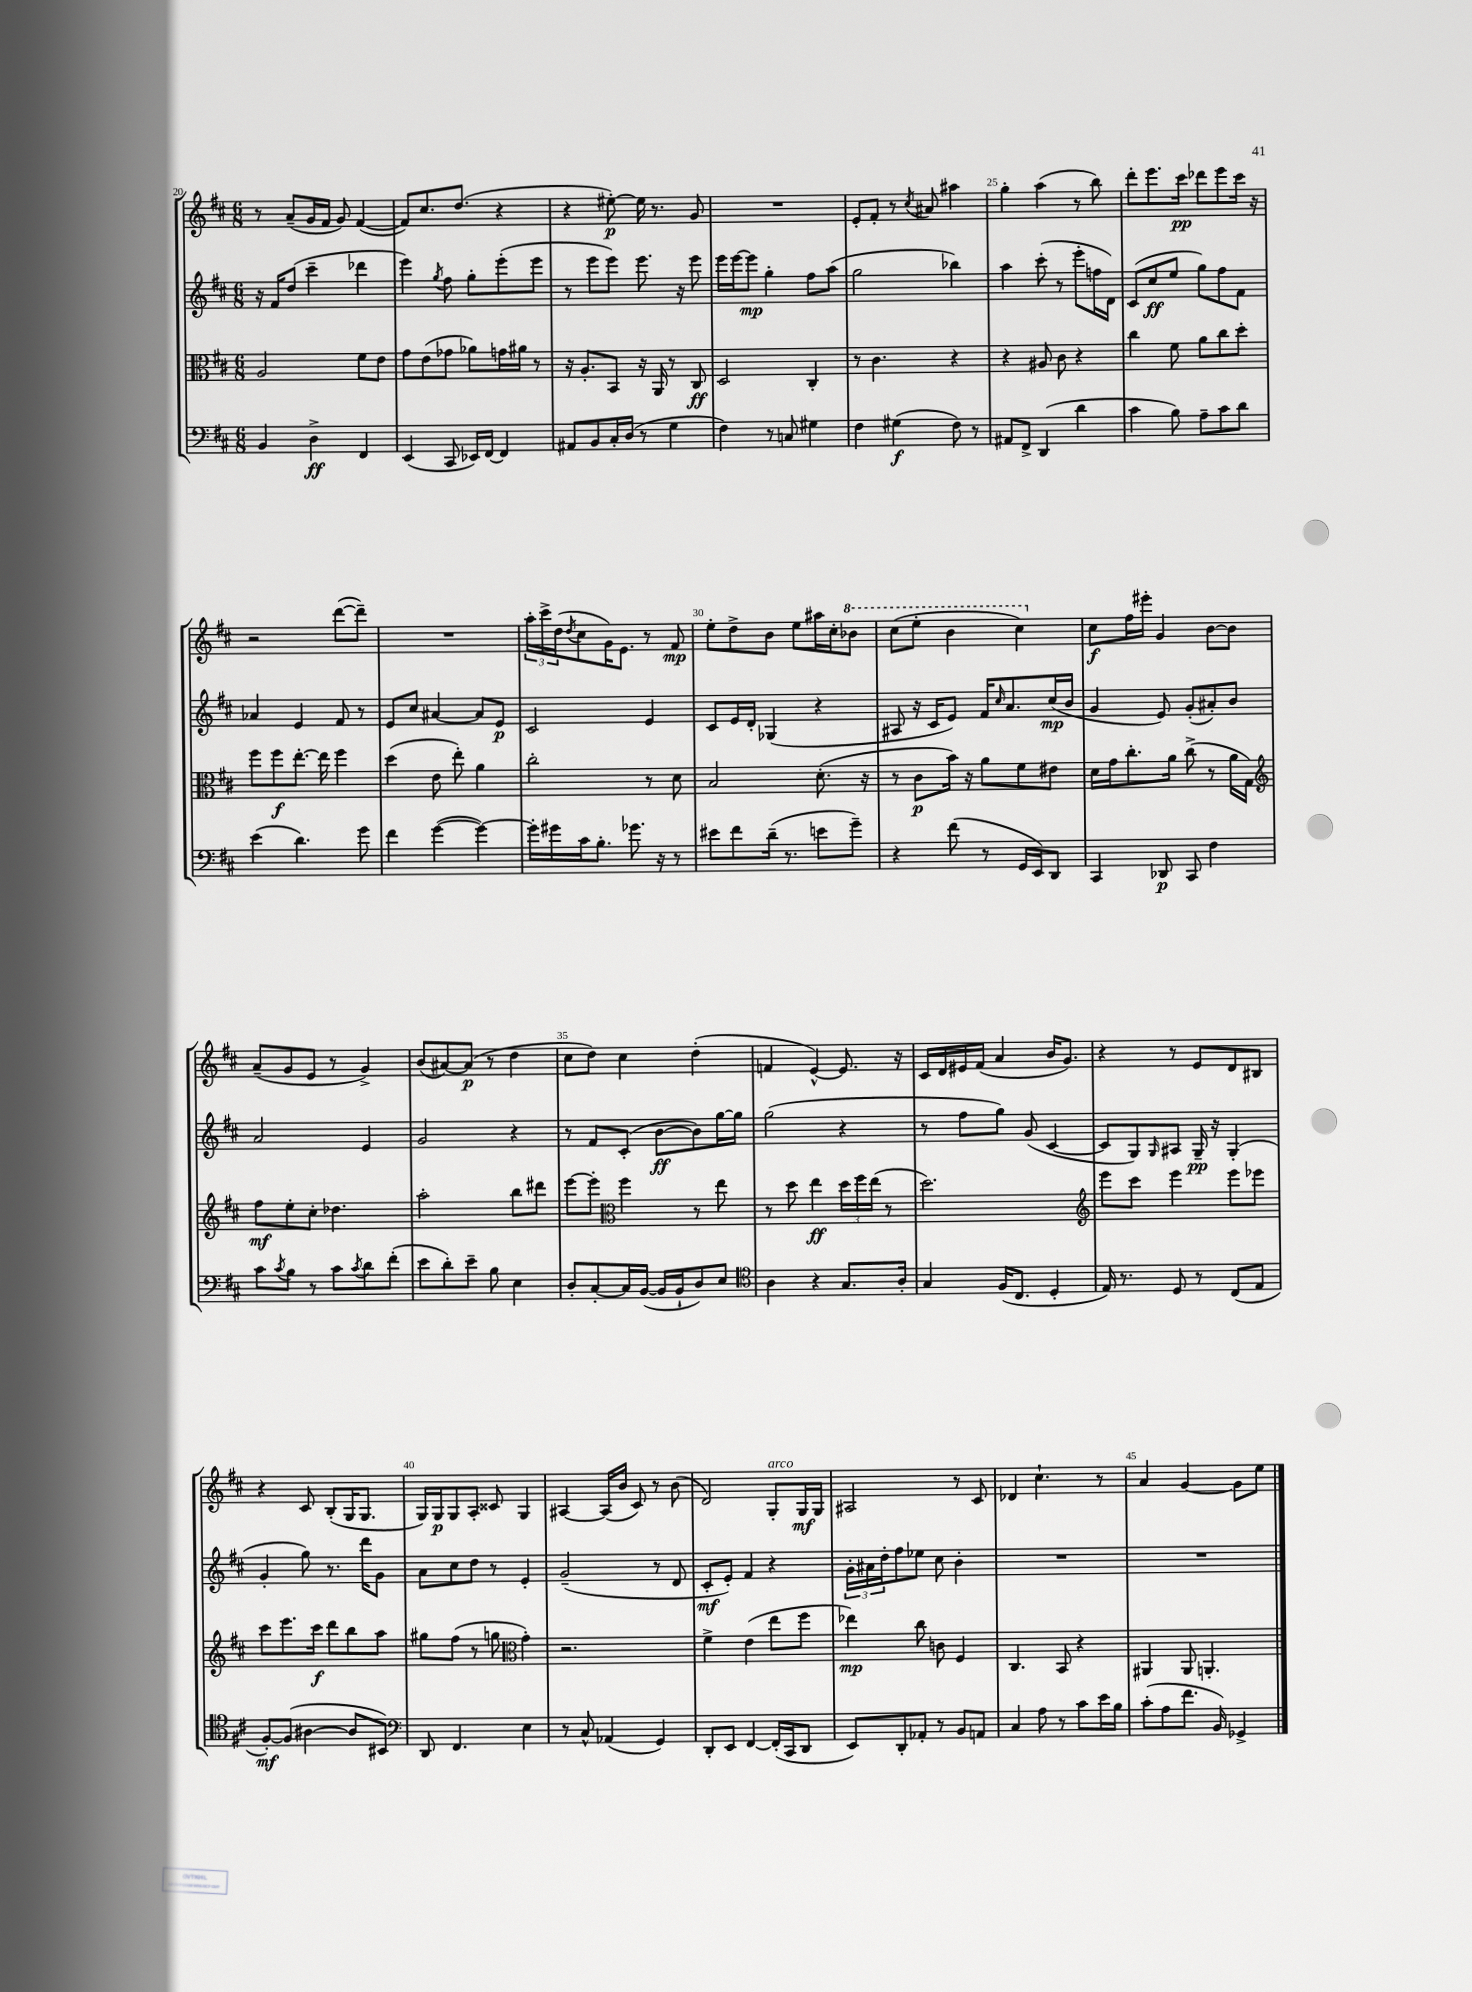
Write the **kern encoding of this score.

**kern	**kern	**kern	**kern
*staff4	*staff3	*staff2	*staff1
*clefF4	*clefC3	*clefG2	*clefG2
*k[f#c#]	*k[f#c#]	*k[f#c#]	*k[f#c#]
*M6/8	*M6/8	*M6/8	*M6/8
4BB	2A	16r	8r
.	.	16f#	.
.	.	(8dd	(8a~
4D^	.	4ccc#~	16g
.	.	.	16f#
.	.	.	8g)
4FF#	8f#	4ddd-	([4f#
.	8e	.	.
=	=	=	=
(4EE	8g	4eee)	8f#])
.	(8e	.	8.cc#
.	.	8qgg	.
8CC#	8g-	8ff#	.
.	.	.	(8.dd
16EE-)	8a-)	8gg'	.
[16FF#	.	.	.
4FF#]	16g	(8eee'	4r
.	16a#	.	.
.	8r	8eee	.
=	=	=	=
8AA#	16r	8r	4r
.	8.A'	.	.
8BB	.	8eee	.
16C#'	8BB	8eee)	[8ee#')
(16D	.	.	.
8r	16r	8.eee	16ee#]
.	16AA	.	8.r
4G	8r	.	.
.	.	16r	.
.	8C#	8eee	8g
=	=	=	=
4F#)	2D	16eee	2.r
.	.	[16eee	.
.	.	8eee]	.
8r	.	4gg'	.
8C	.	.	.
4G#	4C#'	8ff#	.
.	.	(8aa	.
=	=	=	=
4F#	8r	2gg	8e'
.	4.c#	.	8f#'
(4G#	.	.	8r
.	.	.	8qcc#
.	.	.	8a#
8F#)	4r	4bb-)	4aa#
8r	.	.	.
=	=	=	=
8AA#	4r	4aa	4gg'
8FF#^	.	.	.
(4DD	8A#	(8ccc#'	(4aa
.	8c#	8r	.
4d	4r	8eee'	8r
.	.	16ff	8bb)
.	.	16d)	.
=	=	=	=
4c#	4cc#	(8c#	8ddd'
.	.	8cc#	8.eee
8B)	8f#	8ee	.
.	.	.	16ccc#
8A~	8a	8gg)	8ddd-
8c#	8cc#	8ff#	8eee
8d	8dd'	8f#	16ccc#
.	.	.	16r
=	=	=	=
(4e	8ff#	4a-	2r
.	8ff#	.	.
4.d)	[8.ee'	4e	.
.	16ee]	.	.
.	4ff#	8f#	([8ddd
8g	.	8r	8ddd~])
=	=	=	=
4f#	(4dd	8e	2.r
.	.	8cc#	.
([4g	8e	[4a#	.
.	8ee')	.	.
4g_)	4a	8a#]	.
.	.	8e	.
=	=	=	=
16g']	2cc#'	2c#	24aa'
.	.	.	24ccc#^
16g#	.	.	.
.	.	.	(24dd
.	.	.	8qdd
16c#	.	.	8cc#
8.B'	.	.	.
.	.	.	16g)
.	.	.	8.e
8.g-	.	.	.
.	8r	4e	8r
16r	.	.	.
8r	8d	.	8f#
=	=	=	=
8e#	2B	8c#	8ee'
8f#	.	16e	8dd^
.	.	16d'	.
(16d~	.	(4G-	8b
8.r	.	.	.
.	.	.	8ee
8e	(8.d'	4r	16aa#
.	.	.	16cc#'
8g~)	.	.	8bb-
.	16r	.	.
=	=	=	=
4r	8r	8A#	(8ccc#
.	8c#	16r	8eee'
.	.	16c#	.
(8f#	16b)	8e)	4bb
.	16r	.	.
8r	8a	16f#	.
.	.	16qqcc#	.
.	.	8.a	.
16GG	8f#	.	4ccc#)
16EE)	.	.	.
8DD	8e#	(16cc#	.
.	.	16b	.
=	=	=	=
4CC#	16d	4g	8cc#
.	16g	.	.
.	8.cc#'	.	16ff#
.	.	.	16eee#'
8DD-	.	8e)	4g
.	16a	.	.
8CC#	(8cc#^	(8g'	.
4F#	8r	8a#')	[8b
.	16a	8b	8b]
.	16G)	.	.
=	=	=	=
*	*clefG2	*	*
8c#	8ff#	2a	(8a~
8qc#	.	.	.
8B	8ee'	.	8g
8r	8cc#'	.	8e
8c#	4.dd-	.	8r
8qc#	.	.	.
8d	.	4e	4g^)
(8f#'	.	.	.
=	=	=	=
8e	2aa'	2g	(8b
8d')	.	.	[8a#)
8e~	.	.	(8a#]
8B	.	.	8r
4E	8bb	4r	4dd
.	8ddd#	.	.
=	=	=	=
8D'	[8eee	8r	8cc#
[8C#'	8eee']	8f#	8dd)
*	*clefC3	*	*
16C#]	4ff#	(8c#'	4cc#
([16BB	.	.	.
16BB]	.	[8b	.
16BB`	.	.	.
8D)	8r	8b])	(4dd'
8E	8ee	[16gg	.
.	.	16gg]	.
=	=	=	=
*clefC4	*	*	*
4A	8r	(2gg	4f
.	8dd	.	.
4r	4ee	.	[4e^^)
8.G	24dd	4r	8.e]
.	24ff#	.	.
.	(24ee	.	.
.	8r	.	.
16A'	.	.	16r
=	=	=	=
4G	2.dd)	8r	16c#
.	.	.	16d
.	.	8ff#	16e#
.	.	.	(16f#
(16F#	.	8gg)	4a
8.C#	.	.	.
.	.	(8g	.
4D'	.	[4c#	16b
.	.	.	8.g)
=	=	=	=
*	*clefG2	*	*
16E)	8eee	8c#]	4r
8.r	.	.	.
.	8ccc#	8G)	.
.	.	16qqG	.
8D	4eee	8A#	8r
8r	.	16G~	8e
.	.	16r	.
(8C#	8eee	(4G'	8d
8E	8eee-	.	8B#
=	=	=	=
[8F#')	8ccc#	4g'	4r
(8F#]	8.eee	.	.
[4A#	.	8gg)	8c#
.	16ccc#	.	.
.	8ddd	8.r	(8B'
8A#]	8bb	.	16G
.	.	16ddd	8.G
8BB#)	8aa	8g	.
=	=	=	=
*clefF4	*	*	*
8DD	8gg#	8a	16G)
.	.	.	16G
4.FF#	(8ff#	8cc#	8G
.	8r	8dd	8A'
.	8gg	8r	8c##
*	*clefC3	*	*
4E	4g')	4e'	4G
=	=	=	=
8r	2.r	(2g~	[4A#
8C#^^	.	.	.
(4AA-	.	.	(16A#]
.	.	.	16b
.	.	.	8c#)
4GG)	.	8r	8r
.	.	8d	(8b
=	=	=	=
8DD'	4f#^	8c#'	2d)
8EE	.	8e')	.
[4FF#	(4e	4f#	.
(16FF#']	8ee	4r	8G'
16CC#	.	.	.
8DD	8ff#	.	16G
.	.	.	16G
=	=	=	=
8EE)	4ee-)	24g'	2A#
.	.	24a#	.
.	.	24dd'	.
8DD'	.	8ff#	.
8AA-'	8cc#	8ee-	.
8r	8c	8cc#	.
8BB	4F#	4b'	8r
8AA	.	.	8c#
=	=	=	=
4C#	4.C#	2.r	4d-
8A	.	.	4.cc#`
8r	8BB	.	.
8c#	4r	.	.
16e	.	.	8r
16B	.	.	.
=	=	=	=
(8c#'	4AA#	2.r	4a
8A	.	.	.
8.f#	8AA#	.	[4g
.	4.AA'	.	.
16BB)	.	.	.
4GG-^	.	.	8g]
.	.	.	8ee
==	==	==	==
*-	*-	*-	*-
